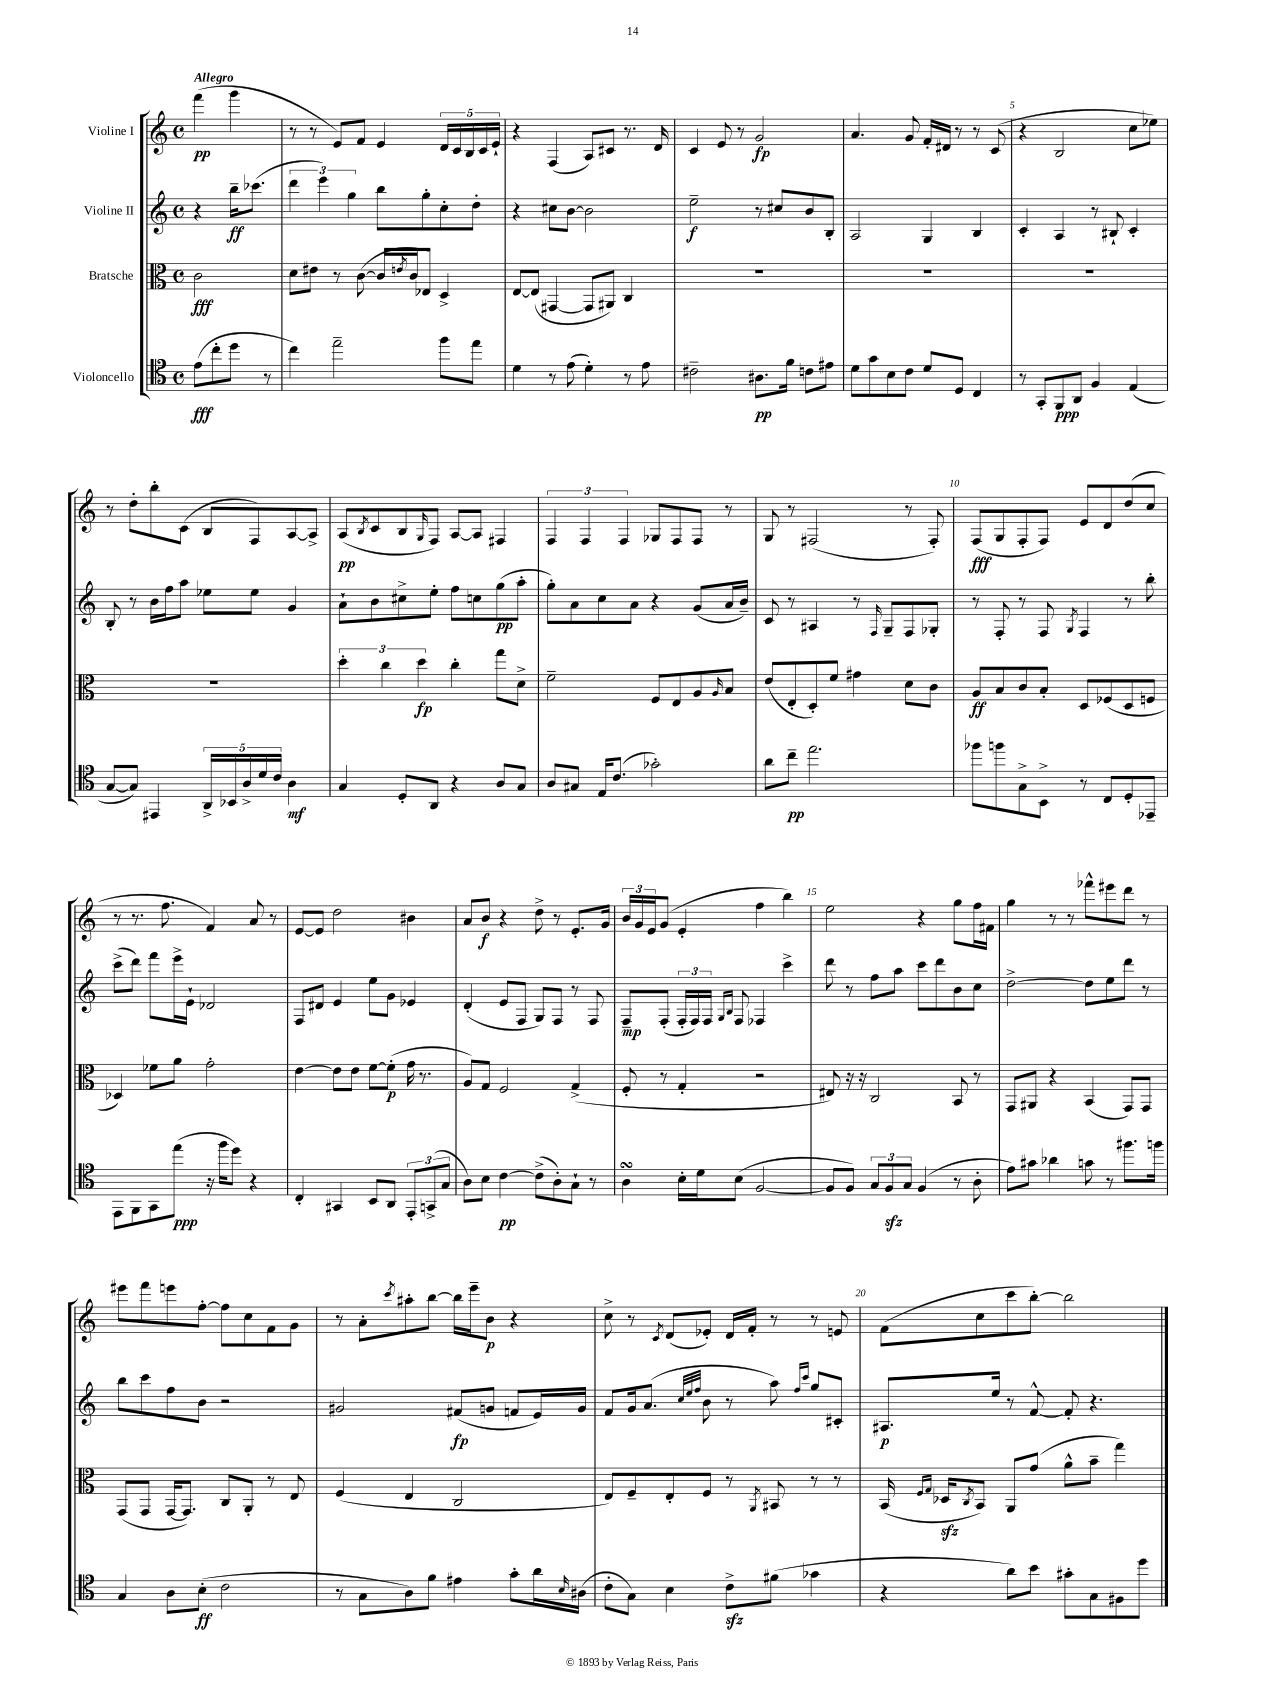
<<
\new StaffGroup <<
\new Staff = "s0" \with { instrumentName = "Violine I" } {
    \clef treble \key c \major \defaultTimeSignature \time 4/4 \partial 2 \tempo "Allegro"
    f'''4\pp( g'''4 |
    r8 r8 e'8) f'8 e'4 \tuplet 5/4 { d'16 c'16 b16 c'16 e'16-! } |
    r4 f4( a8) cis'8 r8. d'16 |
    c'4 e'8 r8 g'2\fp |
    a'4. g'8 f'16-. dis'16 r8 r8 c'8( |
    r4 b2 c''8 ees''8) |
    r8 d''8-. b''8-. c'8( b8 f8) a8~ a8-> |
    a8\pp( \acciaccatura { b8 } c'8 b8 \grace { g16 } f8) a8~ a8 fis4 |
    \tuplet 3/2 { f4 f4 f4 } ges8 f8 f8 r8 |
    g8 r8 fis2( r8 fis8-.) |
    f8\fff( g8 f8-. f8) e'8 d'8 d''8( c''8 |
    r8 r8. f''8. f'4) a'8 r8 |
    e'8~ e'8 d''2 bis'4 |
    a'8 b'8\f r4 d''8-> r8 e'8.-. g'16 |
    \tuplet 3/2 { b'16 g'16 e'16 } g'8( e'4-. f''4 b''4) |
    e''2 r4 g''8 f''16 fis'16 |
    g''4 r8 r8 fes'''8-^ eis'''8 d'''8 r8 |
    eis'''8 f'''8 e'''8 f''8~-. f''8 c''8 f'8 g'8 |
    r8 a'8-. \acciaccatura { c'''8 } ais''8-. b''8~ b''16 e'''16-- b'8\p r4 |
    c''8-> r8 \acciaccatura { c'8 } d'8( ees'8-.) d'16 f'16-. r8 r8 e'8 |
    f'8( c''8 c'''8 b''8~-.) b''2 \bar "|." |
}
\new Staff = "s1" \with { instrumentName = "Violine II" } {
    \clef treble \key c \major \defaultTimeSignature \time 4/4 \partial 2
    r4 b''16--\ff ces'''8.( |
    \tuplet 3/2 { d'''4 e'''4) g''4 } b''8 g''8-. c''8-. d''8-. |
    r4 cis''8 b'8~ b'2 |
    e''2--\f r8 cis''8 b'8 b8-. |
    a2 g4 b4 |
    c'4-. a4 r8 bis8-! c'4-. |
    b8-. r8 b'16 f''16 a''8 ees''8 ees''8 g'4 |
    a'8-! b'8 cis''8-> e''8-. f''8 c''8 g''8\pp( a''8-. |
    g''8-.) a'8 c''8 a'8 r4 g'8( a'16 b'16--) |
    c'8 r8 ais4 r8 \grace { f16 } g8-- f8 ges8-. |
    r8 f8-. r8 f8 \acciaccatura { g8 } f4 r8 b''8-. |
    c'''8->( d'''8) f'''8 e'''16-> e'16-! des'2 |
    f8 dis'8 e'4 e''8 g'8 ees'4 |
    d'4-.( e'8 f8 g8) f8 r8 f8 |
    f8--\mp f8-.( \tuplet 3/2 { f16-. f16) f16 } \grace { g16 b16 } f8 fes4 c'''4-> |
    d'''8 r8 f''8 a''8 c'''8 d'''8 b'8 c''8 |
    d''2~-> d''8 e''8 d'''8 r8 |
    b''8 c'''8 f''8 b'8 r2 |
    gis'2 fis'8\fp( g'8 f'8 e'16) g'16 |
    f'8 g'16 a'8.( \grace { c''32 e''32 f''32 } b'8 r8 a''8) \grace { f''16 c'''16 } g''8 cis'8-. |
    ais8.\p e''16 r8 f'8~-^ f'8-. r4. \bar "|." |
}
\new Staff = "s2" \with { instrumentName = "Bratsche" } {
    \clef alto \key c \major \defaultTimeSignature \time 4/4 \partial 2
    c'2\fff |
    d'8 eis'8 r8 c'8~( c'16 \acciaccatura { e'8 } c'16 ees8) d4-> |
    e8~ e8( gis,4~ gis,8 ais,8) c4 |
    R1 |
    R1 |
    R1 |
    R1 |
    \tuplet 3/2 { d''4-. c''4 d''4\fp } c''4-. g''8 d'8-> |
    f'2-- f8 e8 a8 \grace { a16 } b8 |
    e'8( e8-. d8-.) f'8 gis'4 d'8 c'8 |
    a8\ff b8 c'8 b8-. d8 fes8( d8 f8 |
    des4) fes'8 a'8 g'2-. |
    e'4~ e'8 e'8 f'8~ f'8-.\p( g'16 r8. |
    a8) g8 f2 g4->( |
    f8-. r8 g4-. r2 |
    eis8) r16 r16 c2 b,8 r8 |
    g,8 ais,8 r4 b,4( g,8) g,8 |
    g,8( g,8 g,16~ g,8.) c8 a,8-. r8 e8 |
    f4( e4 c2 |
    e8) f8-- e8-. f8 r8 \acciaccatura { a,8 } bis,8 r8 r8 |
    b,16( \grace { f16 g16 } des16\sfz \acciaccatura { c8 } b,8) a,8 g'8( a'8-^ b'8-- g''4) \bar "|." |
}
\new Staff = "s3" \with { instrumentName = "Violoncello" } {
    \clef tenor \key c \major \defaultTimeSignature \time 4/4 \partial 2
    e'8\fff( c''8-. d''8 r8 |
    c''4) e''2-- f''8 e''8 |
    d'4 r8 e'8( d'4-.) r8 e'8 |
    cis'2-- ais8.\pp f'16 c'8 eis'8 |
    d'8 g'8 b8 c'8 d'8 d8 c4 |
    r8 g,8-. f,8\ppp a,8 f4 e4( |
    g8~ g8) eis,4 \tuplet 5/4 { a,16-> bes,16 a16-> d'16 c'16 } a4\mf |
    g4 d8-. a,8 r4 a8 g8 |
    a8 gis8 e16 c'8.( ges'2-.) |
    a'8 c''8--\pp e''2. |
    fes''8 f''8 g8-> b,8-> r8 c8 d8-. ees,8-- |
    e,8 f,8 g,8 e''8\ppp( r16 f''16 d''8) r4 |
    c4-. gis,4 b,8 a,8 \tuplet 3/2 { e,8-. g,8->( g8 } |
    a8) b8 c'4~\pp c'8->( a8-.) g8-! r8 |
    a4\turn b16-. d'16 b8( f2~ |
    f8 f8) \tuplet 3/2 { g8 f8\sfz g8 } f4( r8 a8-. |
    e'8) gis'8 aes'4 g'8 r8 fis''8. f''16 |
    g4 a8 b8-.\ff( c'2 |
    r8 g8 a8) f'8 eis'4 g'8-. a'16 \grace { b16 } ais16( |
    c'8-. g8) b4 c'8->\sfz fis'8( ges'4 |
    r4 a'8) b'8 gis'8-. g8 fis8 d''8 \bar "|." |
}
>>
>>
\layout { \context { \Score \override BarNumber.break-visibility = ##(#f #t #t) barNumberVisibility = #(every-nth-bar-number-visible 5) } }
